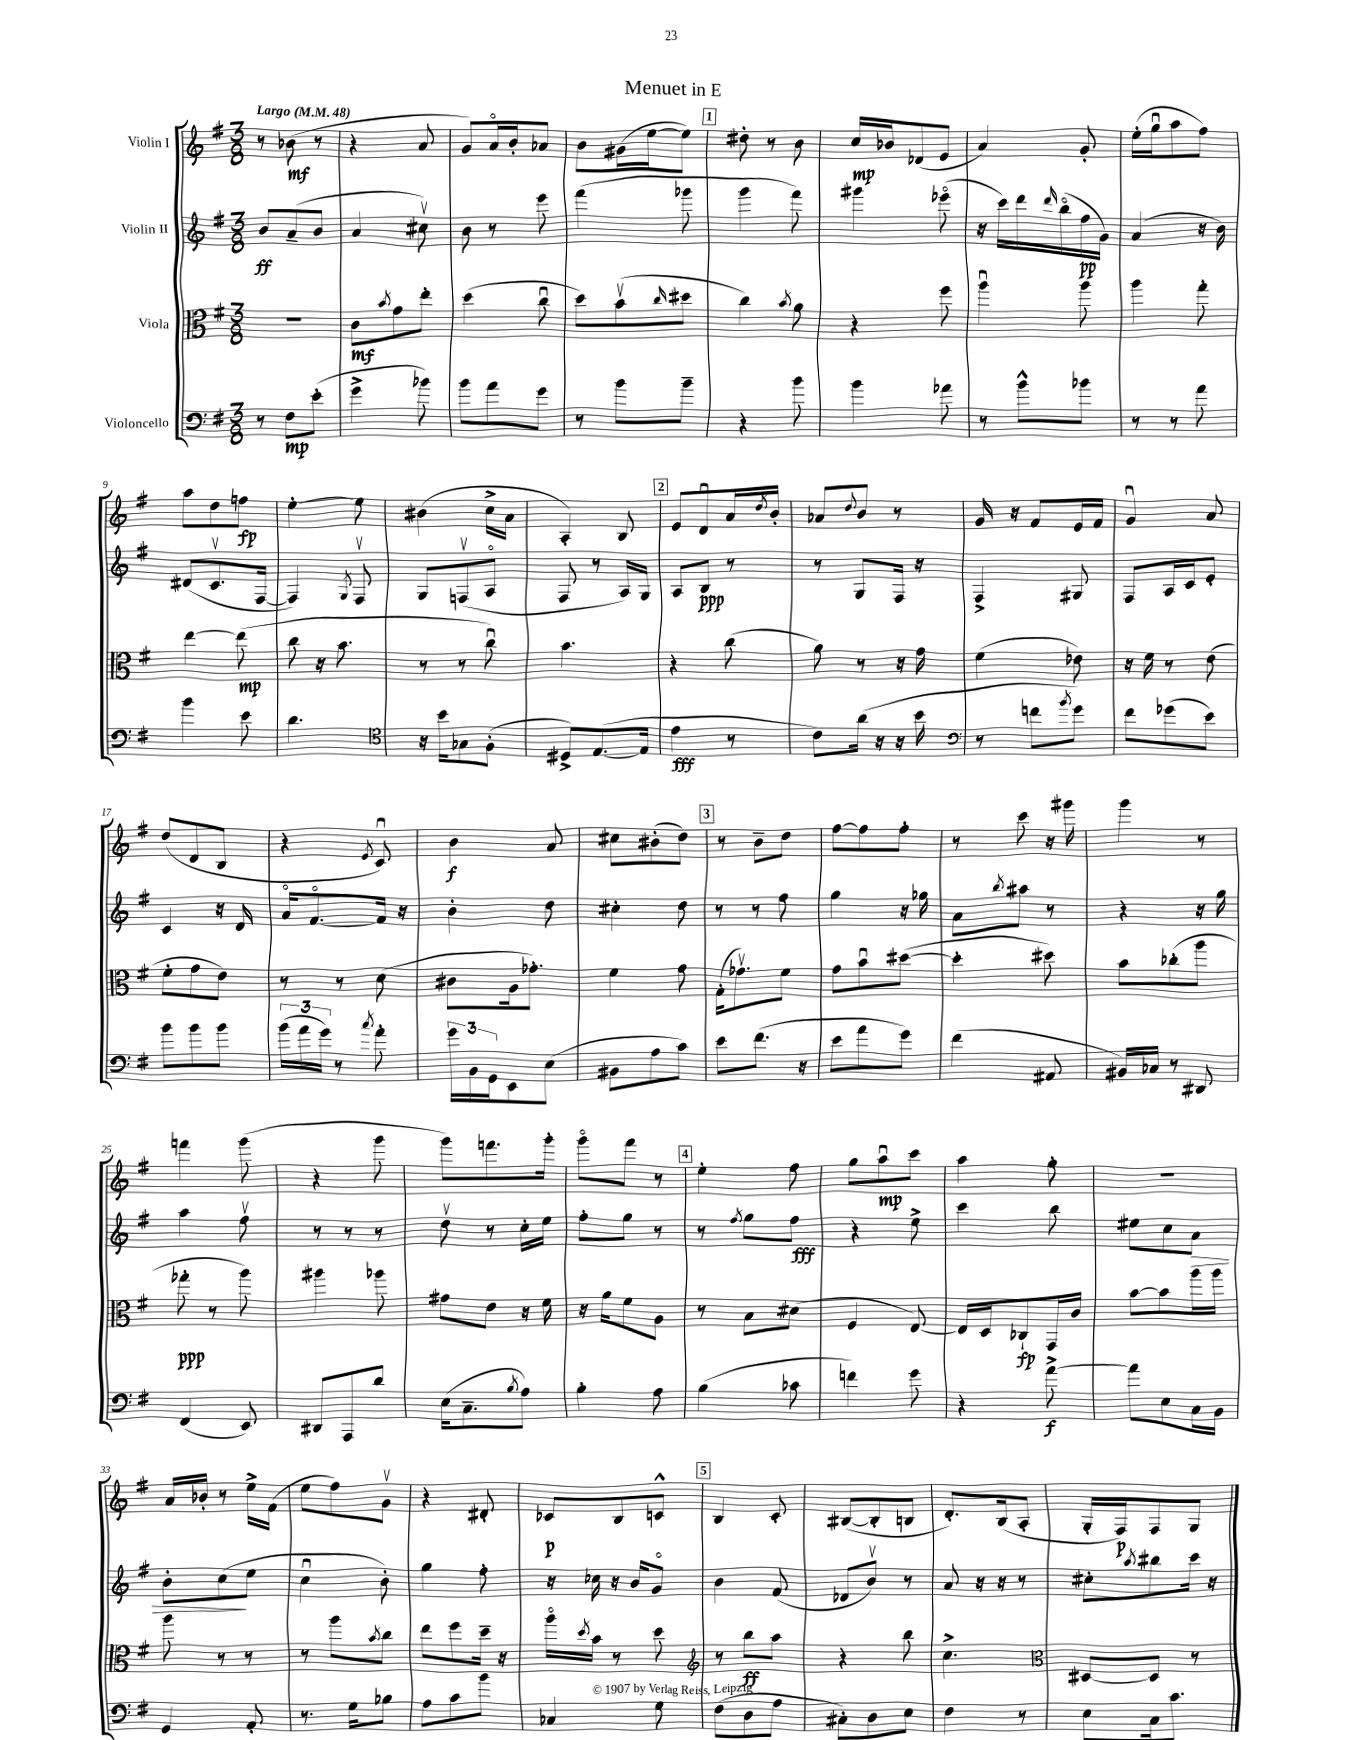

**kern	**dynam	**kern	**dynam	**kern	**dynam	**kern	**dynam
*part4	*part4	*part3	*part3	*part2	*part2	*part1	*part1
*staff4	*staff4	*staff3	*staff3	*staff2	*staff2	*staff1	*staff1
*I"Violoncello	*	*I"Viola	*	*I"Violin II	*	*I"Violin I	*
*clefF4	*	*clefC3	*	*clefG2	*	*clefG2	*
*k[f#]	*	*k[f#]	*	*k[f#]	*	*k[f#]	*
*M3/8	*	*M3/8	*	*M3/8	*	*M3/8	*
*MM48	*	*MM48	*	*MM48	*	*MM48	*
=1	=1	=1	=1	=1	=1	=1	=1
!	!	!	!	!	!	!LO:TX:a:B:t=Largo	!
8r	.	4.r	.	8b/L	ff	8r	.
8F#\L	mp	.	.	(8a~/	.	(8b-X\	mf
(8e'\J	.	.	.	8b/J	.	8r	.
=2	=2	=2	=2	=2	=2	=2	=2
4g^\	.	8c\L	mf	4a/	.	4r	.
.	.	8qb/	.	.	.	.	.
.	.	8g\	.	.	.	.	.
8b-X\)	.	8ee'\J	.	8cc#Xv\)	.	8a/	.
=3	=3	=3	=3	=3	=3	=3	=3
8b\L	.	(4dd\	.	8b\	.	8g/L)	.
8a\	.	.	.	8r	.	16a/L	.
.	.	.	.	.	.	16b'/J	.
8g\J	.	8ccu\	.	8eee\	.	8a-X/J	.
=4	=4	=4	=4	=4	=4	=4	=4
8r	.	8dd\L)	.	(4fff#\	.	8b\L	.
8b\L	.	(8bv\	.	.	.	(16g#X\L	.
.	.	.	.	.	.	[16ee\J	.
.	.	16qqcc/	.	.	.	.	.
8b~\J	.	8dd#X\J	.	8ggg-X\	.	8ee\J])	.
!!LO:REH:place=s1:t=1
=5	=5	=5	=5	=5	=5	=5	=5
4r	.	4cc\)	.	4ggg\	.	8dd#X'\	.
.	.	.	.	.	.	8r	.
.	.	8qb/	.	.	.	.	.
8b\	.	8a\	.	8fff#\)	.	8b\	.
=6	=6	=6	=6	=6	=6	=6	=6
4b\	.	4r	.	4ggg#X\	.	16cc/LL	mp
.	.	.	.	.	.	16b-X/J	.
.	.	.	.	.	.	(8d-X/	.
8a-X\	.	8ff#\	.	(8eee-X\	.	8e/J	.
=7	=7	=7	=7	=7	=7	=7	=7
8r	.	4aau\	.	16r	.	4a/)	.
.	.	.	.	16ccc\LL)	.	.	.
8b^^\L	.	.	.	16ddd\	.	.	.
.	.	.	.	16qqddd/	.	.	.
.	.	.	.	(16bb\	.	.	.
8b-X\J	.	8aa\	.	16ff#\	pp	8g'/	.
.	.	.	.	16g\JJ)	.	.	.
=8	=8	=8	=8	=8	=8	=8	=8
8r	.	4aa\	.	(4a/	.	(16ee'\LL	.
.	.	.	.	.	.	16ggu\J	.
8r	.	.	.	.	.	8aa\	.
8a\	.	8gg'\	.	16r	.	8ff#\J)	.
.	.	.	.	16b\)	.	.	.
!!LO:LB:g=z
=9	=9	=9	=9	=9	=9	=9	=9
4b\	.	[4ee\	.	(8d#X/L	.	8aa\L	.
.	.	.	.	8.cv/	.	8dd\	.
8e\	.	(8ee\]	mp	.	.	8ffn\J	fp
.	.	.	.	[16F#/Jk	.	.	.
=10	=10	=10	=10	=10	=10	=10	=10
4.d\	.	8cc\	.	4F#/])	.	[4ee'\	.
.	.	16r	.	.	.	.	.
.	.	8.b\	.	.	.	.	.
.	.	.	.	8qG/	.	.	.
.	.	.	.	8F#v/	.	8ee\]	.
=11	=11	=11	=11	=11	=11	=11	=11
*clefC4	*	*	*	*	*	*	*
16r	.	8r	.	8G/L	.	(4b#X\	.
16b\KL	.	.	.	.	.	.	.
8G-X\	.	8r	.	(8Fnv/	.	.	.
(8F#'\J	.	8ccu\)	.	8A/J	.	16cc^\LL	.
.	.	.	.	.	.	16a\JJ	.
=12	=12	=12	=12	=12	=12	=12	=12
8D#X^/L)	.	4.b\	.	8F#/	.	4A'/)	.
([8.E/	.	.	.	8r	.	.	.
.	.	.	.	16A/LL)	.	8B/	.
16E/Jk]	.	.	.	16G/JJ	.	.	.
!!LO:REH:place=s1:t=2
=13	=13	=13	=13	=13	=13	=13	=13
4e\	fff	4r	.	8A/L	.	8e/L	.
.	.	.	.	8B/J	ppp	8du/	.
8r	.	(8cc\	.	8r	.	16a/L	.
.	.	.	.	.	.	8qdd/	.
.	.	.	.	.	.	16b'/JJ	.
=14	=14	=14	=14	=14	=14	=14	=14
8c\L)	.	8a\)	.	8r	.	8a-X/L	.
.	.	.	.	.	.	8qqdd/	.
(16a\Jk	.	8r	.	8G/L	.	8b/J	.
16r	.	.	.	.	.	.	.
16r	.	16r	.	16F#/Jk	.	8r	.
16b\	.	16g\	.	16r	.	.	.
=15	=15	=15	=15	=15	=15	=15	=15
*clefF4	*	*	*	*	*	*	*
8r	.	(4f#\	.	4F#^/	.	16g/	.
.	.	.	.	.	.	16r	.
8fn\L	.	.	.	.	.	8f#/L	.
8qb/	.	.	.	.	.	.	.
8g\J)	.	8e-X\)	.	8G#X/	.	16e/L	.
.	.	.	.	.	.	16f#/JJ	.
=16	=16	=16	=16	=16	=16	=16	=16
8f#\L	.	16r	.	8F#/L	.	4gu/	.
.	.	16f#\	.	.	.	.	.
(8g-X\	.	8r	.	16A/L	.	.	.
.	.	.	.	16c/J	.	.	.
8e\J)	.	(8e\	.	8e'/J	.	8a/	.
!!LO:LB:g=z
=17	=17	=17	=17	=17	=17	=17	=17
8b\L	.	8f#'\L	.	4c/	.	(8dd/L	.
8b\	.	8g\	.	.	.	8d/	.
8b\J	.	8e\J)	.	16r	.	8B/J	.
.	.	.	.	16d/	.	.	.
=18	=18	=18	=18	=18	=18	=18	=18
(24b\LL	.	8r	.	16a/KL	.	4r	.
24a\	.	.	.	.	.	.	.
.	.	.	.	[8.f#/	.	.	.
24g\JJ)	.	.	.	.	.	.	.
8r	.	8r	.	.	.	.	.
8qcc/	.	.	.	.	.	8qe/	.
8a'\	.	(8d\	.	16f#/Jk]	.	8cu/)	.
.	.	.	.	16r	.	.	.
=19	=19	=19	=19	=19	=19	=19	=19
24g\LL	.	8c#X\L	.	4b'\	.	4b\	f
24BB\	.	.	.	.	.	.	.
24GG\J	.	.	.	.	.	.	.
8EE\	.	16A\k	.	.	.	.	.
.	.	8.g-X'\J)	.	.	.	.	.
(8E\J	.	.	.	8dd\	.	8a/	.
=20	=20	=20	=20	=20	=20	=20	=20
8BB#X\L	.	4f#\	.	4cc#X'\	.	8cc#X\L	.
8A\	.	.	.	.	.	(8b#X'\	.
8c\J)	.	8g\	.	8dd\	.	8dd\J)	.
!!LO:REH:place=s1:t=3
=21	=21	=21	=21	=21	=21	=21	=21
8e\L	.	(16G'\KL	.	8r	.	8r	.
.	.	8.g-Xv\)	.	.	.	.	.
(8.f#\J	.	.	.	8r	.	8b~\L	.
.	.	8f#\J	.	8ff#\	.	8dd\J	.
16r	.	.	.	.	.	.	.
=22	=22	=22	=22	=22	=22	=22	=22
8e\L	.	8g\L	.	4gg\	.	[8ff#\L	.
8a\	.	8bu\	.	.	.	8ff#\]	.
8g\J)	.	([8dd#X\J	.	16r	.	8ff#'\J	.
.	.	.	.	16gg-X\	.	.	.
=23	=23	=23	=23	=23	=23	=23	=23
(4f#\	.	4dd#'\]	.	8a\L	.	8r	.
.	.	.	.	8qbb/	.	.	.
.	.	.	.	8aa#X\J	.	8ccc\	.
8AA#X/	.	8dd#X\)	.	8r	.	16r	.
.	.	.	.	.	.	16ggg#X\	.
=24	=24	=24	=24	=24	=24	=24	=24
16BB#X/LL)	.	8b\L	.	4r	.	4ggg\	.
16C-X/JJ	.	.	.	.	.	.	.
8r	.	(8cc-X'\	.	.	.	.	.
8DD#X/	.	8aa\J	.	16r	.	8r	.
.	.	.	.	16gg\	.	.	.
!!LO:LB:g=z
=25	=25	=25	=25	=25	=25	=25	=25
(4FF#/	.	8gg-X'\	ppp	4aa\	.	4fffn\	.
.	.	8r	.	.	.	.	.
8EE/)	.	8aa\)	.	8ff#v\	.	(8ggg\	.
=26	=26	=26	=26	=26	=26	=26	=26
8DD#X/L	.	4aa#X\	.	8r	.	4r	.
8AAA/	.	.	.	8r	.	.	.
8d/J	.	8aa-X\	.	8r	.	8ggg\	.
=27	=27	=27	=27	=27	=27	=27	=27
(16E\KL	.	8g#X\L	.	8ddv\	.	8ggg\L)	.
8.C~\	.	.	.	.	.	.	.
.	.	8e\J	.	8r	.	8.fffn\	.
8qB/	.	.	.	.	.	.	.
8A\J)	.	16r	.	16cc'\LL	.	.	.
.	.	16f#\	.	16ee\JJ	.	16ggg'\Jk	.
=28	=28	=28	=28	=28	=28	=28	=28
4B'\	.	16r	.	8ff#'\L	.	8ggg\L	.
.	.	16a\KL	.	.	.	.	.
.	.	8f#\	.	8gg\J	.	8fff#\J	.
8A\	.	8A\J	.	8r	.	8r	.
!!LO:REH:place=s1:t=4
=29	=29	=29	=29	=29	=29	=29	=29
(4B\	.	8r	.	8r	.	4ee'\	.
.	.	.	.	8qff#/	.	.	.
.	.	8B\L	.	8gg\L	.	.	.
8c-X\	.	(8d#X\J	.	8ff#\J	fff	8ff#\	.
=30	=30	=30	=30	=30	=30	=30	=30
4fn\)	.	4F#/	.	4r	.	8gg\L	.
.	.	.	.	.	.	8aau\	mp
8g\	.	[8E/)	.	8ee^\	.	8ccc\J	.
=31	=31	=31	=31	=31	=31	=31	=31
4r	.	16E/LL]	.	4ccc\	.	4aa\	.
.	.	16D/J	.	.	.	.	.
.	.	8C-X`/	fp	.	.	.	.
[8a^\	f	16GG/L	.	8bb\	.	8gg'\	.
.	.	16c/JJ	.	.	.	.	.
=32	=32	=32	=32	=32	=32	=32	=32
8a\L]	.	[8b\L	.	8ee#X\L	.	4.r	.
8E\	.	8b\]	.	8cc\	.	.	.
!	!	!	!	!	!LO:HP:b	!	!
16C\L	.	16aa\L	.	8a\J	>	.	.
16BB\JJ	.	16aa\JJ	.	.	.	.	.
!!LO:LB:g=z
=33	=33	=33	=33	=33	=33	=33	=33
4GG/	.	8aa\	.	8b'\L	.	16a/LL	.
.	.	.	.	.	.	16b-X'/JJ	.
.	.	8r	.	(8cc\	.	8r	.
8AA'/	.	8r	.	8ee\J	]	16ee^\LL	.
.	.	.	.	.	.	(16f#\JJ	.
=34	=34	=34	=34	=34	=34	=34	=34
8.r	.	8r	.	4ccu\	.	8ee\L	.
.	.	8aa\L	.	.	.	8ff#\)	.
16G\KL	.	.	.	.	.	.	.
.	.	8qb/	.	.	.	.	.
8B-X\J	.	8cc\J	.	8b'\)	.	8gv\J	.
=35	=35	=35	=35	=35	=35	=35	=35
8A\L	.	8ee\L	.	4gg\	.	4r	.
8c\	.	8ff#\	.	.	.	.	.
8b\J	.	16dd~\Jk	.	8ff#'\	.	8d#X'/	.
.	.	16r	.	.	.	.	.
=36	=36	=36	=36	=36	=36	=36	=36
4C-X/	.	16aa\LL	.	16r	.	8c-X/L	p
.	.	8qdd/	.	.	.	.	.
.	.	16b\JJ	.	16cc-X\	.	.	.
.	.	8r	.	16r	.	8B/	.
.	.	.	.	16b/KL	.	.	.
8G\	.	8dd\	.	8g/J	.	8cn^^/J	.
!!LO:REH:place=s1:t=5
=37	=37	=37	=37	=37	=37	=37	=37
*	*	*clefG2	*	*	*	*	*
(8F#\L	.	8r	.	4b\	.	4B/	.
8D\	.	8bb\L	ff	.	.	.	.
8A\J	.	8aa\J	.	(8f#/	.	8c'/	.
=38	=38	=38	=38	=38	=38	=38	=38
8C#X'\L)	.	4r	.	8d-X/L	.	([8B#X/L	.
8D\	.	.	.	8bv/J)	.	8B#'/]	.
8E\J	.	8bb\	.	8r	.	8Bn/J	.
=39	=39	=39	=39	=39	=39	=39	=39
4F#\	.	4.cc^\	.	8a/	.	8.d'/L)	.
.	.	.	.	16r	.	.	.
.	.	.	.	16r	.	(16B/k	.
8r	.	.	.	8r	.	8A'/J	.
=40	=40	=40	=40	=40	=40	=40	=40
*	*	*clefC3	*	*	*	*	*
8E\L	.	[8D#X/L	.	8cc#X'\L	.	16G'/LL	.
.	.	.	.	.	.	16F#/J)	p
.	.	.	.	8qaa/	.	.	.
16C\k	.	8D#/J]	.	8bb#X\	.	8F#/	.
8.c\J	.	.	.	.	.	.	.
.	.	8r	.	16ccc\Jk	.	8G/J	.
.	.	.	.	16r	.	.	.
==	==	==	==	==	==	==	==
*-	*-	*-	*-	*-	*-	*-	*-
